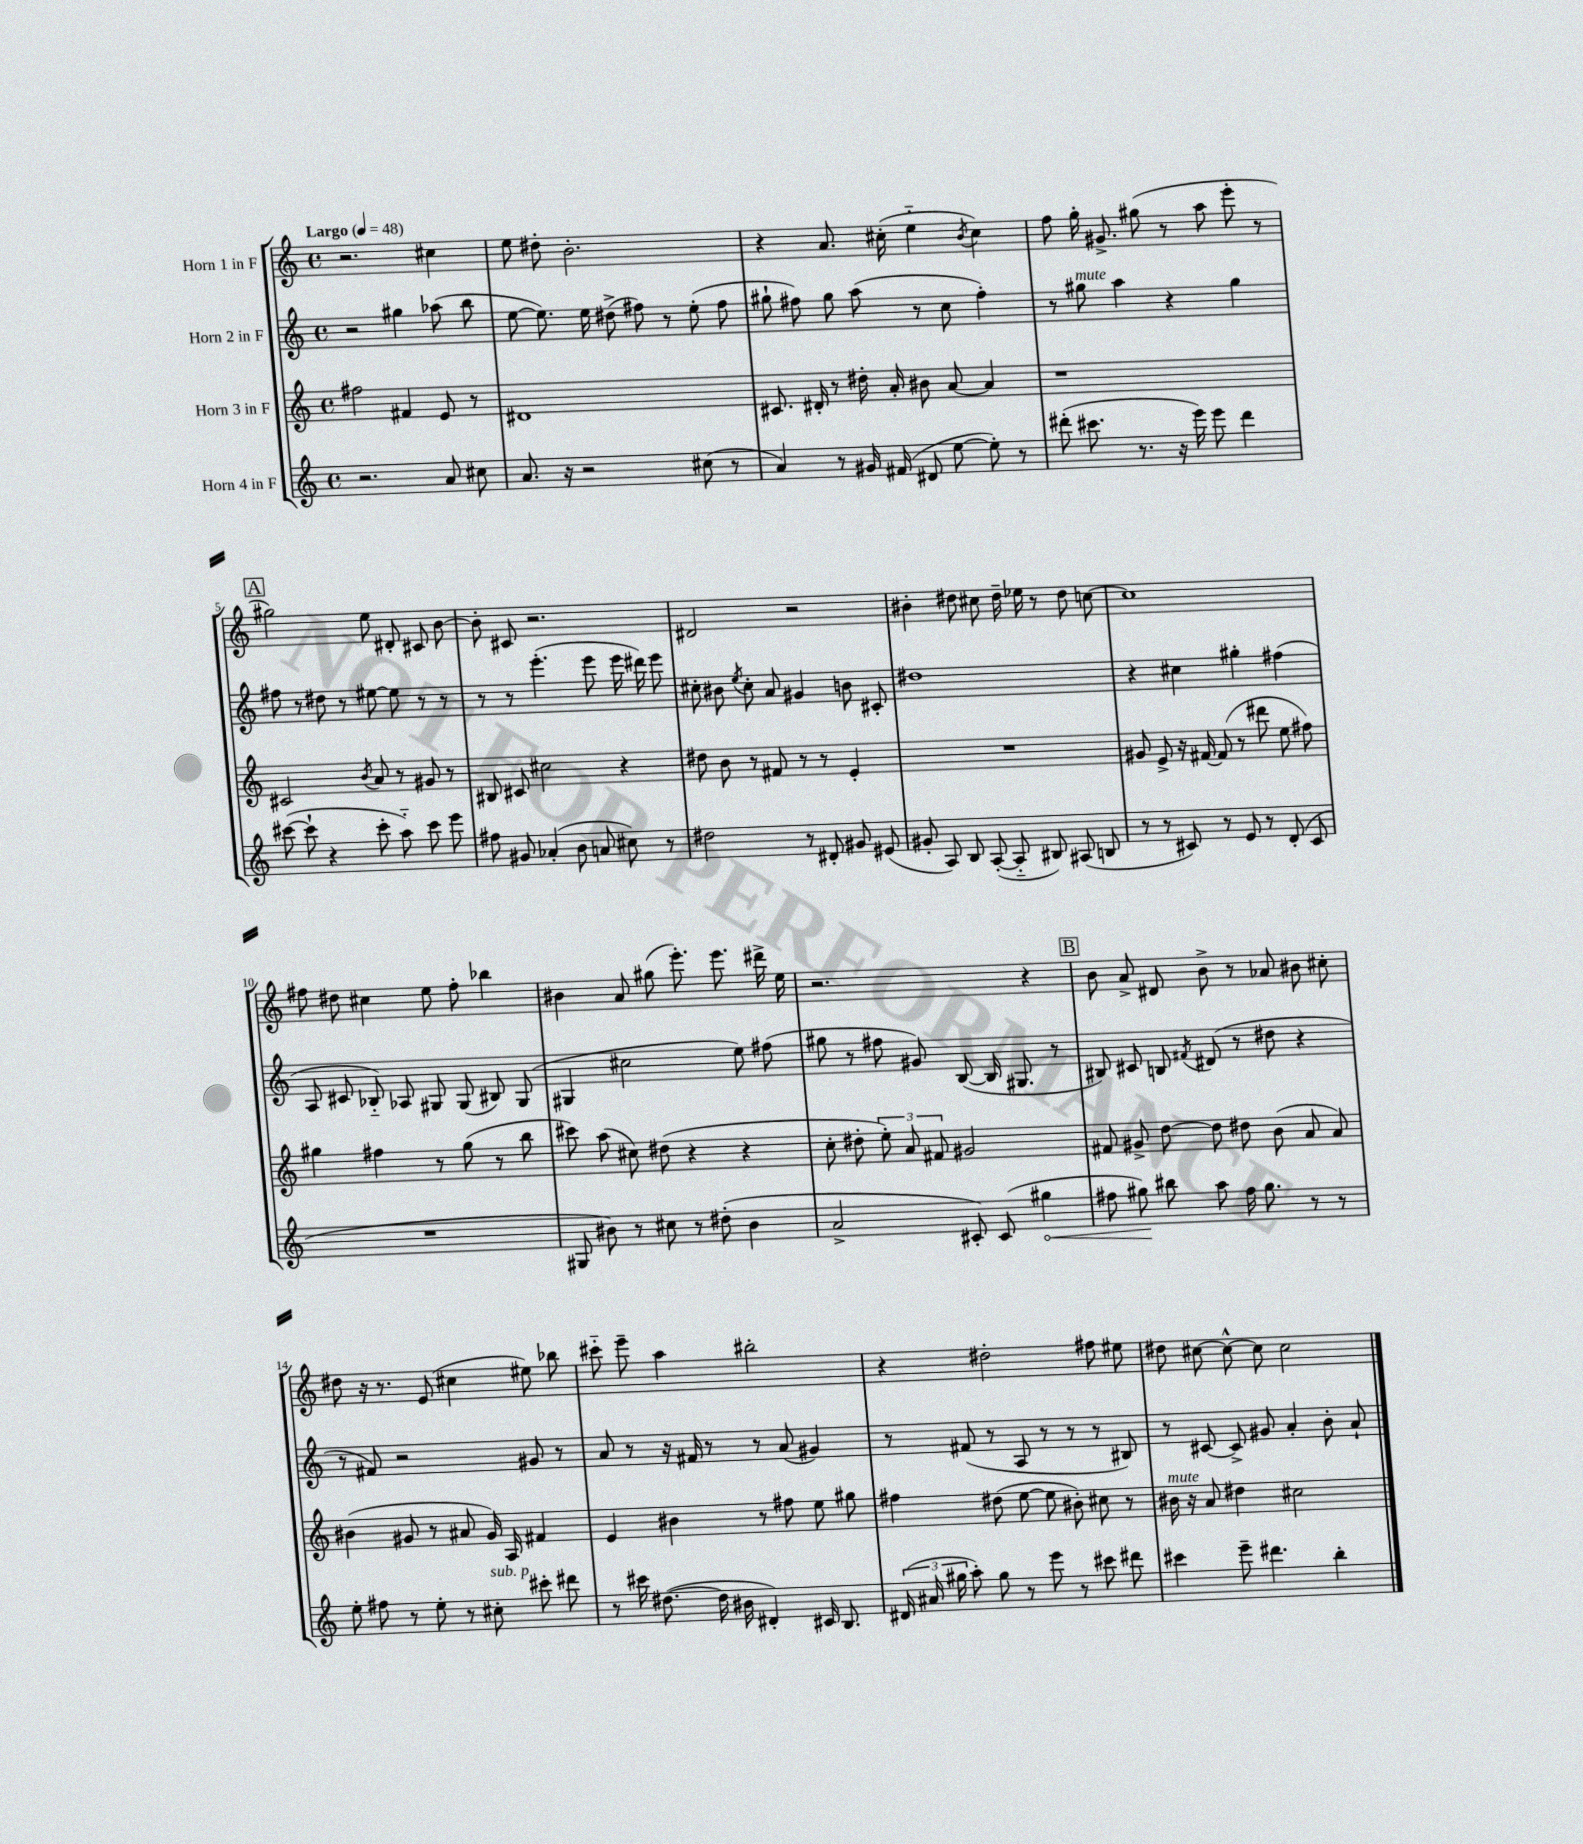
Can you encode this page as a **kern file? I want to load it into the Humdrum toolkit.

**kern	**kern	**kern	**kern
*staff4	*staff3	*staff2	*staff1
*clefG2	*clefG2	*clefG2	*clefG2
*k[]	*k[]	*k[]	*k[]
*M4/4	*M4/4	*M4/4	*M4/4
*met(c)	*met(c)	*met(c)	*met(c)
*MM48	*MM48	*MM48	*MM48
2.r	2ff#	2r	2.r
.	4f#	4gg#	.
8a	8e	(8aa-	4cc#
8cc#	8r	8bb	.
=	=	=	=
8.a	1d#	[8ee	8ee
.	.	8.ee])	8dd#'
16r	.	.	.
2r	.	.	2.b'
.	.	16ee	.
.	.	(8dd#^	.
.	.	8ff#)	.
.	.	8r	.
(8cc#	.	(8ee'	.
8r	.	8ff#	.
=	=	=	=
4a)	8.c#	8gg#`	4r
.	.	8ff#)	.
.	16d#'	.	.
8r	8r	8gg#	8.a
16g#	16dd#'	(8aa	.
(16f#	16a'	.	(16cc#'
8d#	8b#	8r	4ee'~
[8ee	[8a	8cc	.
.	.	.	8qb
8ee'])	4a]	4ff#')	4cc#)
8r	.	.	.
=	=	=	=
(8ddd#'	1r	8r	8ff
8.ccc#	.	8gg#	16gg'
.	.	.	8.g#^
.	.	4aa	.
8.r	.	.	.
.	.	.	(8gg#
16r	.	4r	8r
16eee)	.	.	.
8eee	.	.	8aa
4ddd#	.	4gg#	8eee'
.	.	.	8r
=	=	=	=
([8ccc#	2c#	8ff#	2gg#)
8ccc#`]	.	8r	.
4r	.	8dd#	.
.	.	8r	.
.	8qb	.	.
8ccc#'	8a	[8ee#	8ee
8aa'~)	8r	8ee#]	8d#'
8ccc#	8g#	8r	8c#
8eee	8r	8r	[8b
=	=	=	=
8ff#	8B#	8r	8b']
8g#	8c#	8r	8c#
(4a-'	2cc#	(4.eee'	2.r
8b	.	.	.
8a	.	8eee	.
8cc#)	4r	16eee	.
.	.	16ddd#)	.
8r	.	8eee	.
=	=	=	=
2dd#	8dd#	8cc#'	2d#
.	8b	8b#	.
.	.	8qee	.
.	8r	8cc#'	.
.	8f#	8a	.
8r	8r	4g#	2r
8d#'	8r	.	.
8g#	4e'	8b	.
(8e#	.	8c#'	.
=	=	=	=
8g#'	1r	1dd#	4b#'
8A)	.	.	.
8B	.	.	8dd#
([8A'	.	.	8cc#
8A'~]	.	.	16dd#~
.	.	.	16ee-
8B#)	.	.	8r
(8A#	.	.	8dd#
8B	.	.	[8cc
=	=	=	=
8r	8g#	4r	1cc]
8r	8e^	.	.
8c#)	16r	4cc#	.
.	[16f#	.	.
8r	(8f#]	.	.
8e	8r	4gg#'	.
8r	8ddd#	.	.
(8d'	8ee	(4ff#	.
8c#	8ff#)	.	.
=	=	=	=
1r	4gg#	8A	8ff#
.	.	8c#	8dd#
.	4ff#	8B-'~)	4cc#
.	.	8A-	.
.	8r	8G#	8ee
.	(8gg#	(8G#	8ff#'
.	8r	8B#)	4bb-
.	8bb	(8G#	.
=	=	=	=
8G#	8ccc#)	4G#	4b#
8b#)	(8aa	.	.
8r	8cc#)	2cc#	8a
8cc#	(8dd#	.	(8gg#
8r	4r	.	8.eee')
(8dd#'	.	.	.
.	.	.	8.eee
4b#	4r	8ee)	.
.	.	(8ff#	16ddd#^
.	.	.	16ee
=	=	=	=
2a^	8cc'	8gg#	2.r
.	8dd#'	8r	.
.	12ee')	8ff#	.
.	12a	.	.
.	.	8g#)	.
.	12f#	.	.
8c#')	2g#	([8B	.
(8c#	.	16B]	.
.	.	8.G#	.
4gg#	.	.	4r
.	.	8r	.
=	=	=	=
8ff#	8f#	8B#)	8b
8gg#)	8g#^	8c#	8a^
8bb#	[8dd	8B	8d#
.	.	8qf#	.
8aa	8dd]	(8d#	8b^
16ff#	8dd#	8r	8r
8.gg#	.	.	.
.	(8b	8dd#	8a-
8r	8a	4r	8b#
8r	8a)	.	8cc#'
=	=	=	=
8ee'	(4b#	8r	8dd#
8ff#	.	8f#)	16r
.	.	.	8.r
8r	8g#	2r	.
8ee'	8r	.	(8e
8r	8a#	.	4cc#
8cc#'	16g#)	.	.
.	16A	.	.
8ccc#'	4f#	8g#	8ee#)
8ddd#	.	8r	8bb-
=	=	=	=
8r	4e	8a	8ccc#'~
16ccc#	.	8r	8eee~
([8.dd#	.	.	.
.	4b#	16r	4aa
.	.	16f#	.
16dd#]	.	8r	.
16b#	.	.	.
4d#')	8r	8r	2bb#'
.	8ff#	(8a	.
16c#	8ee	4g#)	.
8.B	.	.	.
.	8gg#	.	.
=	=	=	=
(24d#	4ff#	8r	4r
24a#	.	.	.
24gg#	.	.	.
8aa')	.	(8f#	.
8gg#	(8dd#	8r	2dd#'
8r	[8ee	8A	.
8eee	8ee]	8r	.
8r	8b#')	8r	.
8ccc#	8cc#	8r	8ff#
8ddd#	8r	8B#)	8ee#
=	=	=	=
4ccc#	16b#	8r	8dd#
.	16r	.	.
.	8a	[8c#	[8cc#
8eee~	4dd#	8c#^]	8cc#^^_
4.ddd#	.	8g#	8cc#]
.	2cc#	4a'	2cc#
4bb'	.	8b'	.
.	.	8a`	.
==	==	==	==
*-	*-	*-	*-
